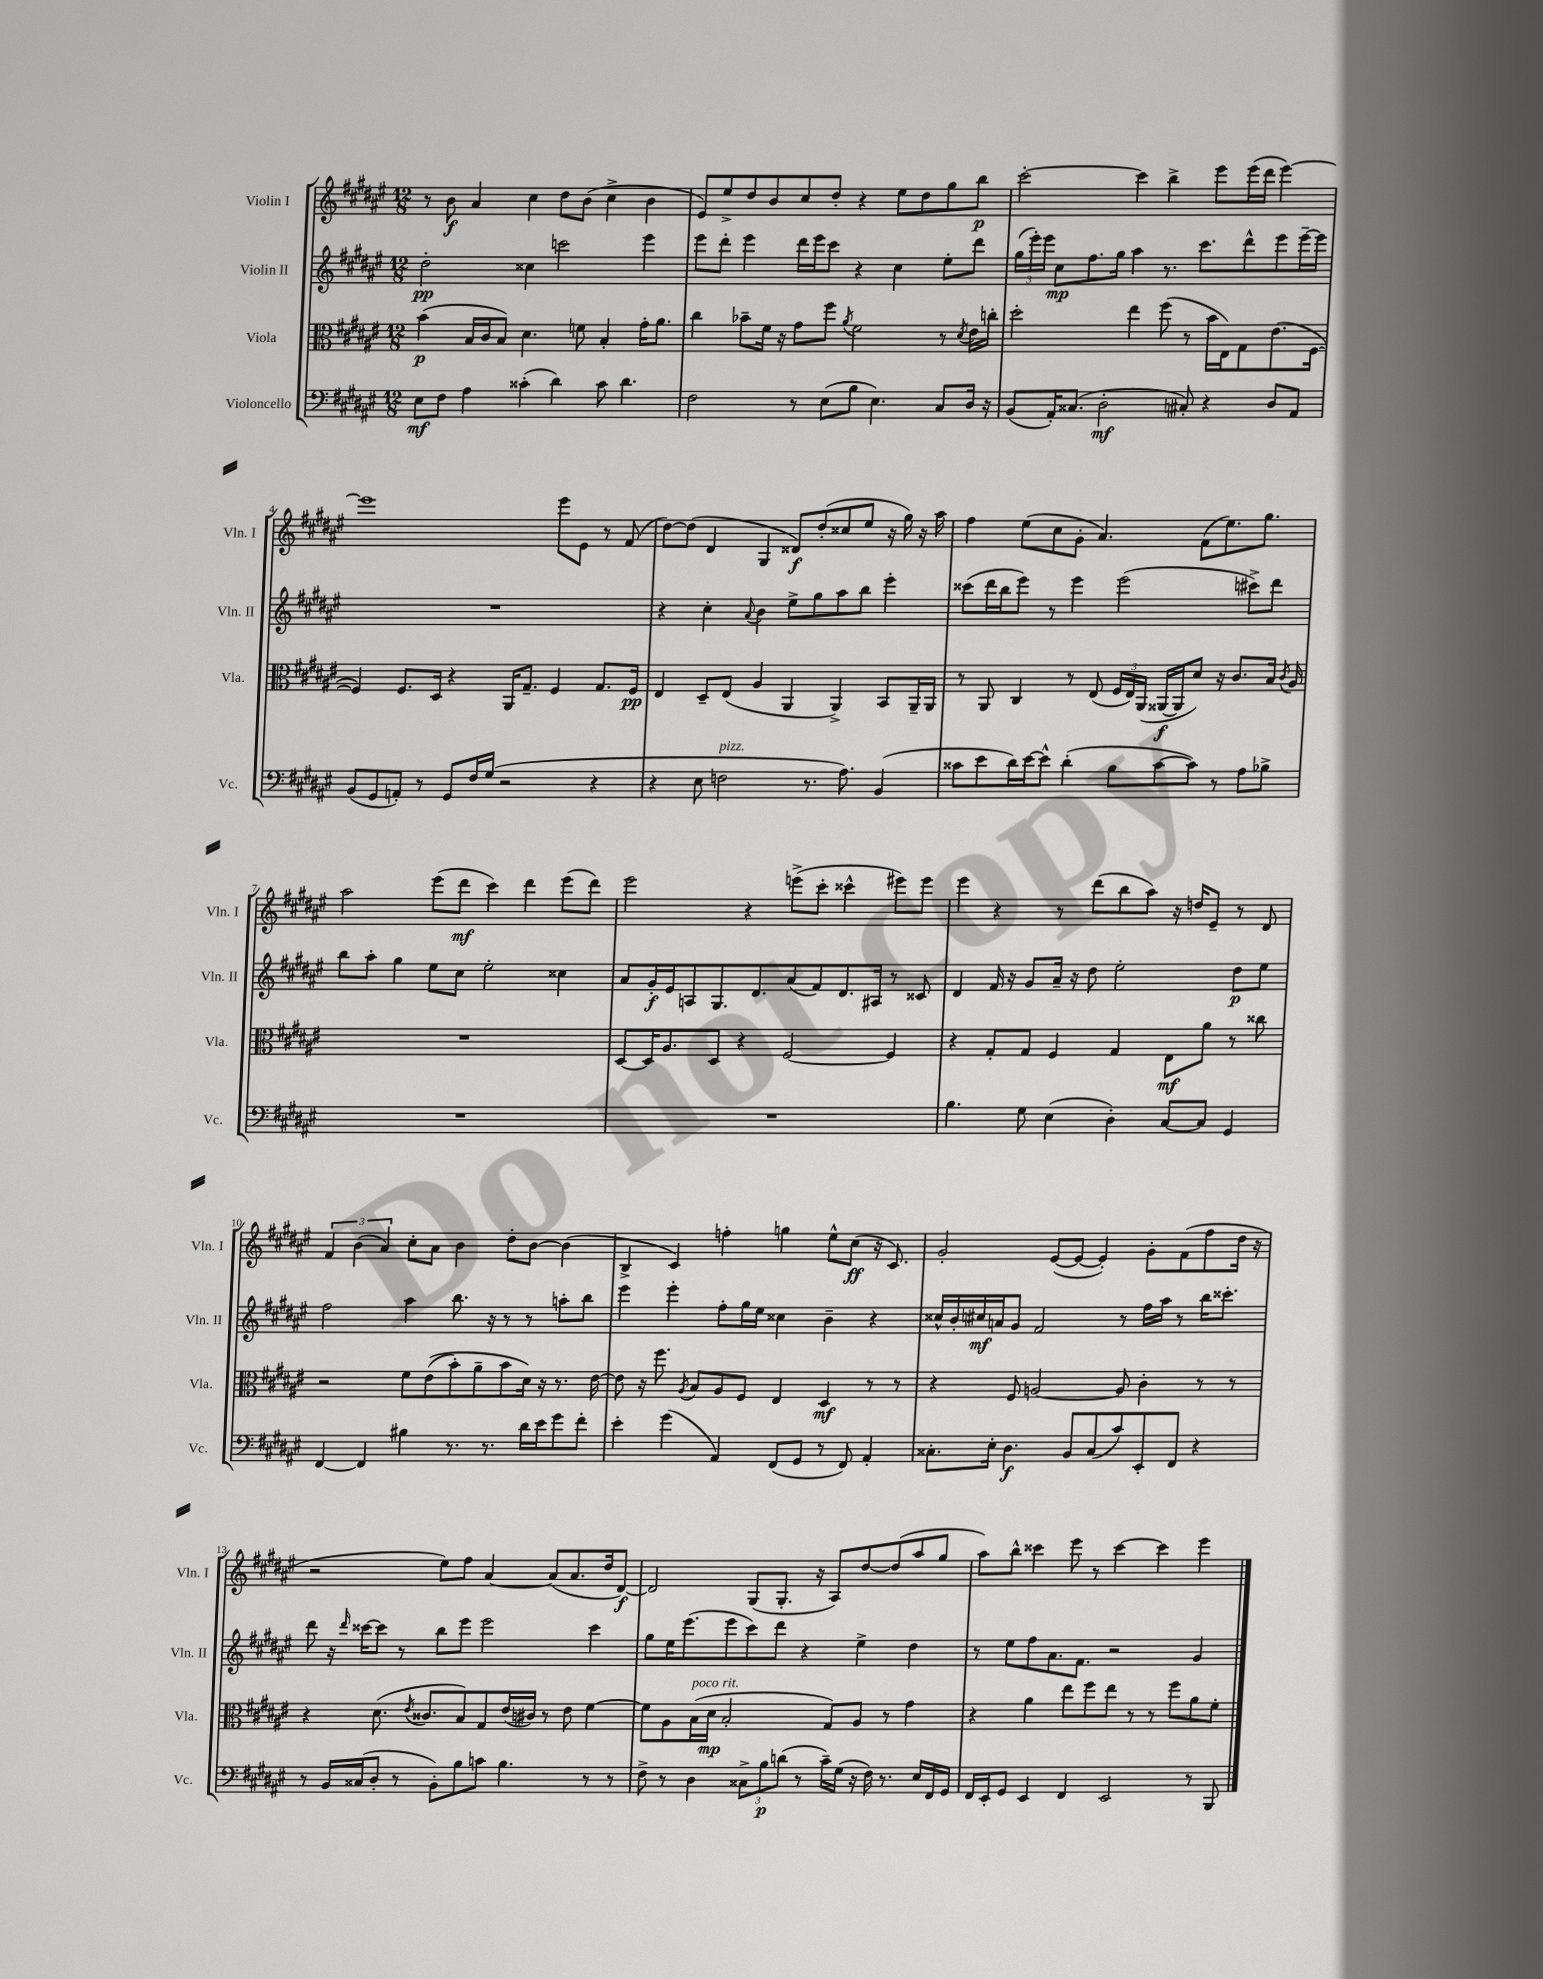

**kern	**dynam	**kern	**dynam	**kern	**dynam	**kern	**dynam
*part4	*part4	*part3	*part3	*part2	*part2	*part1	*part1
*staff4	*staff4	*staff3	*staff3	*staff2	*staff2	*staff1	*staff1
*I"Violoncello	*	*I"Viola	*	*I"Violin II	*	*I"Violin I	*
*I'Vc.	*	*I'Vla.	*	*I'Vln. II	*	*I'Vln. I	*
*clefF4	*	*clefC3	*	*clefG2	*	*clefG2	*
*k[f#c#g#d#a#e#]	*	*k[f#c#g#d#a#e#]	*	*k[f#c#g#d#a#e#]	*	*k[f#c#g#d#a#e#]	*
*M12/8	*	*M12/8	*	*M12/8	*	*M12/8	*
=1	=1	=1	=1	=1	=1	=1	=1
8E#\L	mf	(4b\	p	2dd#'\	pp	8r	.
8F#\J	.	.	.	.	.	8b\	f
4A#\	.	16B/LL	.	.	.	4a#/	.
.	.	16c#/J	.	.	.	.	.
.	.	8B/J)	.	.	.	.	.
(4c##X'\	.	4.d#\	.	4cc##X\	.	4cc#\	.
4d#\)	.	.	.	2cccn\	.	8dd#\L	.
.	.	8fn\	.	.	.	(8b\J	.
8c##\	.	4B'/	.	.	.	4cc#^\	.
4.d#\	.	.	.	.	.	.	.
.	.	16g#'\KL	.	4eee#\	.	4b\	.
.	.	8.a#\J	.	.	.	.	.
=2	=2	=2	=2	=2	=2	=2	=2
2F#\	.	4cc#\	.	8eee#\L	.	8e#/L)	.
.	.	.	.	8ddd#'\J	.	8ee#^/	.
.	.	8b-X~\L	.	4eee#\	.	8dd#/	.
.	.	16f#\Jk	.	.	.	8b/	.
.	.	16r	.	.	.	.	.
8r	.	8g#\L	.	16ddd#\LL	.	8cc#/	.
.	.	.	.	16eee#\J	.	.	.
(8E#\L	.	8ff#\J	.	8ccc#\J	.	8dd#'/J	.
.	.	8qa#/	.	.	.	.	.
8B\J	.	2f#\	.	4r	.	4r	.
4.E#\)	.	.	.	.	.	.	.
.	.	.	.	4cc#\	.	8ee#\L	.
.	.	.	.	.	.	8dd#\	.
8C#/L	.	8r	.	8ee#'\L	.	8gg#\	.
.	.	8qd#/	.	.	.	.	.
16D#/Jk	.	16e#\LL	.	8ddd#\J	.	8bb\J	p
16r	.	16ccn'\JJ	.	.	.	.	.
=3	=3	=3	=3	=3	=3	=3	=3
(8BB/L	.	2dd#'\	.	(24gg#\LL	.	[2ccc#'\	.
.	.	.	.	24eee#'\)	.	.	.
.	.	.	.	24eee#\JJ	.	.	.
16AA#'/K)	.	.	.	8cc#\L	mp	.	.
(8.C##X/J	.	.	.	.	.	.	.
.	.	.	.	8.ff#\	.	.	.
2D#'\	mf	.	.	.	.	.	.
.	.	.	.	16gg#\Jk	.	.	.
.	.	4ee#\	.	4aa#\	.	4ccc#\]	.
.	.	(8ff#\	.	8.r	.	4bb^\	.
8C#X'/)	.	8r	.	.	.	.	.
.	.	.	.	8.ccc#\L	.	.	.
4r	.	16b\LL	.	.	.	8eee#\L	.
.	.	16E#\J)	.	.	.	.	.
.	.	8G#\	.	8ddd#^^\	.	(16eee#\L	.
.	.	.	.	.	.	16ddd#\JJ	.
8D#/L	.	(8.e#\	.	8eee#\	.	[4eee#\)	.
8AA#/J	.	.	.	[16eee#~\L	.	.	.
.	.	[16F#\Jk	.	16eee#\JJ]	.	.	.
!!LO:LB:g=z
=4	=4	=4	=4	=4	=4	=4	=4
(8BB/L	.	4F#/])	.	1.r	.	1eee#]	.
8GG#/	.	.	.	.	.	.	.
8AAn'/J)	.	8.F#/L	.	.	.	.	.
8r	.	.	.	.	.	.	.
.	.	16D#/Jk	.	.	.	.	.
8GG#/L	.	4r	.	.	.	.	.
16F#/L	.	.	.	.	.	.	.
(16G#/JJ	.	.	.	.	.	.	.
2r	.	16AA#/KL	.	.	.	.	.
.	.	8.G#~/J	.	.	.	.	.
.	.	4F#/	.	.	.	8eee#\L	.
.	.	.	.	.	.	8e#\J	.
4r	.	8.G#/L	.	.	.	8r	.
.	.	.	.	.	.	(8f#/	.
.	.	16F#/Jk	pp	.	.	.	.
=5	=5	=5	=5	=5	=5	=5	=5
4r	.	4E#/	.	4r	.	[8dd#\L)	.
.	.	.	.	.	.	(8dd#\J]	.
8E#\	.	8D#~/L	.	4cc#'\	.	4d#/	.
!LO:TX:a:i:t=pizz.	!	!	!	!	!	!	!
2Fn\	.	(8E#/J	.	.	.	.	.
.	.	.	.	8qqa#/	.	.	.
.	.	4A#/	.	4b\	.	4G#/	.
.	.	4AA#/	.	8ee#^\L	.	8d##X/L)	f
8.r	.	.	.	8gg#\	.	(8dd#'/	.
.	.	4AA#^/)	.	8aa#\	.	8cc##X/	.
8.A#\)	.	.	.	.	.	.	.
.	.	.	.	8bb\J	.	8ee#/J	.
(4BB/	.	8BB/L	.	4eee#'\	.	16r	.
.	.	.	.	.	.	16gg#\)	.
.	.	16AA#~/L	.	.	.	16r	.
.	.	16AA#/JJ	.	.	.	16aa#\	.
=6	=6	=6	=6	=6	=6	=6	=6
8c##X\L	.	8r	.	(8ccc##X\L	.	4ff#\	.
8e#\	.	8AA#/	.	16ddd#\L	.	.	.
.	.	.	.	16bb\J	.	.	.
16d#\L)	.	4C#/	.	8eee#\J)	.	(8ee#\L	.
[16e#\J	.	.	.	.	.	.	.
8e#^^\J]	.	.	.	8r	.	8cc#\	.
(4d#'\	.	8r	.	4eee#\	.	8g#'\J	.
.	.	(8E#/	.	.	.	4.a#/)	.
8B\L	.	24F#/LL	.	(2eee#\	.	.	.
.	.	24E#/)	.	.	.	.	.
.	.	(24AA#/JJ	.	.	.	.	.
[8c##\	.	[16AA##X/LL	f	.	.	.	.
.	.	16AA##/J]	.	.	.	.	.
8c##\J])	.	8d#/J)	.	.	.	(8f#\L	.
8r	.	16r	.	.	.	8.ee#\)	.
.	.	8.c#/L	.	.	.	.	.
8A#\L	.	.	.	8ccc#X^\L)	.	.	.
.	.	.	.	.	.	8.gg#\J	.
8B-X^\J	.	16B/Jk	.	8ddd#\J	.	.	.
.	.	8qc#/	.	.	.	.	.
.	.	16A#/	.	.	.	.	.
!!LO:LB:g=z
=7	=7	=7	=7	=7	=7	=7	=7
1.r	.	1.r	.	8bb\L	.	2aa#\	.
.	.	.	.	8aa#'\J	.	.	.
.	.	.	.	4gg#\	.	.	.
.	.	.	.	8ee#\L	.	(8eee#\L	.
.	.	.	.	8cc#\J	.	8ddd#\J	mf
.	.	.	.	2ee#'\	.	4ccc#\)	.
.	.	.	.	.	.	4ddd#\	.
.	.	.	.	4cc##X\	.	(8eee#\L	.
.	.	.	.	.	.	8ddd#\J)	.
=8	=8	=8	=8	=8	=8	=8	=8
1.r	.	[8D#/L	.	8a#/L	.	2eee#\	.
.	.	16D#/K]	.	16g#'/L	f	.	.
.	.	8.A#/	.	16e#/J	.	.	.
.	.	.	.	8An/	.	.	.
.	.	8D#/J	.	8.G#/	.	.	.
.	.	4r	.	.	.	4r	.
.	.	.	.	8.d#/	.	.	.
.	.	[2F#/	.	(8a#/	.	(8eeen^\L	.
.	.	.	.	8f#/)	.	8ccc#'\J	.
.	.	.	.	8.d#/	.	4ccc##X^^\	.
.	.	.	.	16A#X/Jk	.	.	.
.	.	4F#/]	.	8r	.	8eee#X\L)	.
.	.	.	.	8c##X/	.	8eee#\J	.
=9	=9	=9	=9	=9	=9	=9	=9
4.B\	.	4r	.	4d#/	.	4eee#\	.
.	.	8G#'/L	.	16f#/	.	4r	.
.	.	.	.	16r	.	.	.
8G#\	.	8G#/J	.	8g#/L	.	.	.
(4E#\	.	4F#/	.	16a#~/Jk	.	8r	.
.	.	.	.	16r	.	.	.
.	.	.	.	8dd#\	.	(8ddd#\L	.
4D#'\)	.	4G#/	.	2ee#'\	.	8bb\	.
.	.	.	.	.	.	8aa#\J)	.
[8C#/L	.	8E#\L	mf	.	.	16r	.
.	.	.	.	.	.	16ddn/KL	.
8C#/J]	.	8a#\J	.	.	.	8e#~/J	.
4GG#/	.	8r	.	8dd#\L	p	8r	.
.	.	8cc##X\	.	8ee#\J	.	8d#/	.
!!LO:LB:g=z
=10	=10	=10	=10	=10	=10	=10	=10
[4FF#/	.	2r	.	2ff#\	.	6f#/	.
.	.	.	.	.	.	(6b\	.
4FF#/]	.	.	.	.	.	.	.
.	.	.	.	.	.	6a#/)	.
4B#X\	.	8f#\L	.	4aa#\	.	8cc#'\L	.
.	.	((8e#\	.	.	.	8a#\J	.
8.r	.	8b'\)	.	8.bb\	.	4b\	.
.	.	8a#~\	.	.	.	.	.
8.r	.	.	.	16r	.	.	.
.	.	8b\	.	8r	.	8dd#'\L	.
16d#\LL	.	16d#\Jk)	.	8r	.	[8b\J	.
16e#\J	.	16r	.	.	.	.	.
8g#\	.	8.r	.	8aan'\L	.	(4b\]	.
8f#'\J	.	.	.	8bb\J	.	.	.
.	.	[16e#\	.	.	.	.	.
=11	=11	=11	=11	=11	=11	=11	=11
4e#'\	.	8e#\]	.	4eee#\	.	4B^/	.
.	.	16r	.	.	.	.	.
.	.	8.ff#\	.	.	.	.	.
(4g#\	.	.	.	4eee#'\	.	4c#/)	.
.	.	8qA#/	.	.	.	.	.
.	.	8B/L	.	.	.	.	.
4AA#/)	.	8A#/	.	8ff#'\L	.	4ffn'\	.
.	.	8F#/J	.	16gg#\L	.	.	.
.	.	.	.	16ee#\JJ	.	.	.
(8FF#/L	.	4E#/	.	4cc##X\	.	4ggn\	.
8GG#/J	.	.	.	.	.	.	.
8r	.	4D#/	mf	4b~\	.	8ee#^^\L	.
8FF#/)	.	.	.	.	.	(8cc#\J	ff
4AA#'/	.	8r	.	4r	.	16r	.
.	.	.	.	.	.	8.c#/)	.
.	.	8r	.	.	.	.	.
=12	=12	=12	=12	=12	=12	=12	=12
8.C##X'\L	.	4r	.	16cc##X^^/LL	.	2g#'/	.
.	.	.	.	16b'/	.	.	.
.	.	.	.	16cc#X/	mf	.	.
16E#'\Jk	.	.	.	16an/J	.	.	.
4.D#\	f	8F#/	.	8g#/J	.	.	.
.	.	[2An/	.	2f#/	.	.	.
.	.	.	.	.	.	([8e#/L	.
8BB/L	.	.	.	.	.	8e#/J_	.
(8C##/	.	.	.	.	.	4e#'/])	.
8c#/)	.	8A/]	.	8r	.	.	.
8EE#'/	.	4c#'\	.	16ff#\LL	.	8g#'\L	.
.	.	.	.	16aa#\JJ	.	.	.
8FF#/J	.	.	.	8r	.	(8f#\	.
4r	.	8r	.	16bb\KL	.	8ff#\	.
.	.	.	.	8.ccc##X'\J	.	.	.
.	.	8r	.	.	.	16dd#\Jk	.
.	.	.	.	.	.	16r	.
!!LO:LB:g=z
=13	=13	=13	=13	=13	=13	=13	=13
8r	.	4r	.	8ddd#\	.	2r	.
16BB/LL	.	.	.	16r	.	.	.
.	.	.	.	16qqddd#/	.	.	.
(16C##X/J	.	.	.	[16ccc##X\KL	.	.	.
8D#'/J	.	(8.d#\	.	8ccc##\J]	.	.	.
8r	.	.	.	8r	.	.	.
.	.	8qe#/	.	.	.	.	.
.	.	8.c##X/L	.	.	.	.	.
8BB'\L)	.	.	.	8bb\L	.	8ee#\L)	.
8B\	.	8B/)	.	8eee#\J	.	8ff#\J	.
8cn\J	.	8G#/	.	2eee#\	.	[4a#/	.
4.B\	.	(16e#/L	.	.	.	.	.
.	.	16c#X/JJ)	.	.	.	.	.
.	.	8r	.	.	.	(8a#/L]	.
.	.	8e#\	.	.	.	8.a#/	.
8r	.	[4f#\	.	4ccc##\	.	.	.
.	.	.	.	.	.	16dd#/k	.
8r	.	.	.	.	.	[8d#/J)	f
=14	=14	=14	=14	=14	=14	=14	=14
8F#^\	.	8f#\L]	.	8gg#\L	.	2d#/]	.
8r	.	8A#\	.	16ee#\K	.	.	.
.	.	.	.	(8.eee#\	.	.	.
!	!	!LO:TX:a:i:t=poco rit.	!	!	!	!	!
4D#\	.	(16B\L	.	.	.	.	.
.	.	16d#\JJ	mp	.	.	.	.
.	.	2B'/	.	8eee#\	.	.	.
12C##X^\L	.	.	.	8ccc#\)	.	(8G#/L	.
12B\	p	.	.	.	.	.	.
.	.	.	.	8ddd#\J	.	8.G#'/J	.
(12dn\J	.	.	.	.	.	.	.
8r	.	.	.	4r	.	.	.
.	.	.	.	.	.	16r	.
16c#~\LL)	.	8G#/L)	.	.	.	8A#/L)	.
(16G#\JJ	.	.	.	.	.	.	.
16r	.	8A#/J	.	4ee#^\	.	[8dd#/	.
16F#\)	.	.	.	.	.	.	.
8.r	.	8r	.	.	.	(8dd#/]	.
.	.	4g#\	.	4dd#\	.	8aa#/	.
16E#/LL	.	.	.	.	.	.	.
16FF#/	.	.	.	.	.	8gg#/J	.
16GG#/JJ	.	.	.	.	.	.	.
=15	=15	=15	=15	=15	=15	=15	=15
16FF#/LL	.	4r	.	8r	.	8aa#\L)	.
16EE#'/J	.	.	.	.	.	.	.
8GG#/J	.	.	.	8ee#\L	.	8bb^^\J	.
4EE#/	.	4a#\	.	8ff#\	.	4ccc##X\	.
.	.	.	.	8.a#\	.	.	.
4FF#/	.	8ee#\L	.	.	.	8eee#\	.
.	.	.	.	8.f#\J	.	.	.
.	.	8ff#\	.	.	.	8r	.
2EE#/	.	8ee#\J	.	2r	.	[4ccc##\	.
.	.	8r	.	.	.	.	.
.	.	8r	.	.	.	4ccc##\]	.
.	.	8ff#\L	.	.	.	.	.
8r	.	8a#\	.	4g#/	.	4eee#\	.
8BBB/	.	8f#'\J	.	.	.	.	.
==	==	==	==	==	==	==	==
*-	*-	*-	*-	*-	*-	*-	*-
